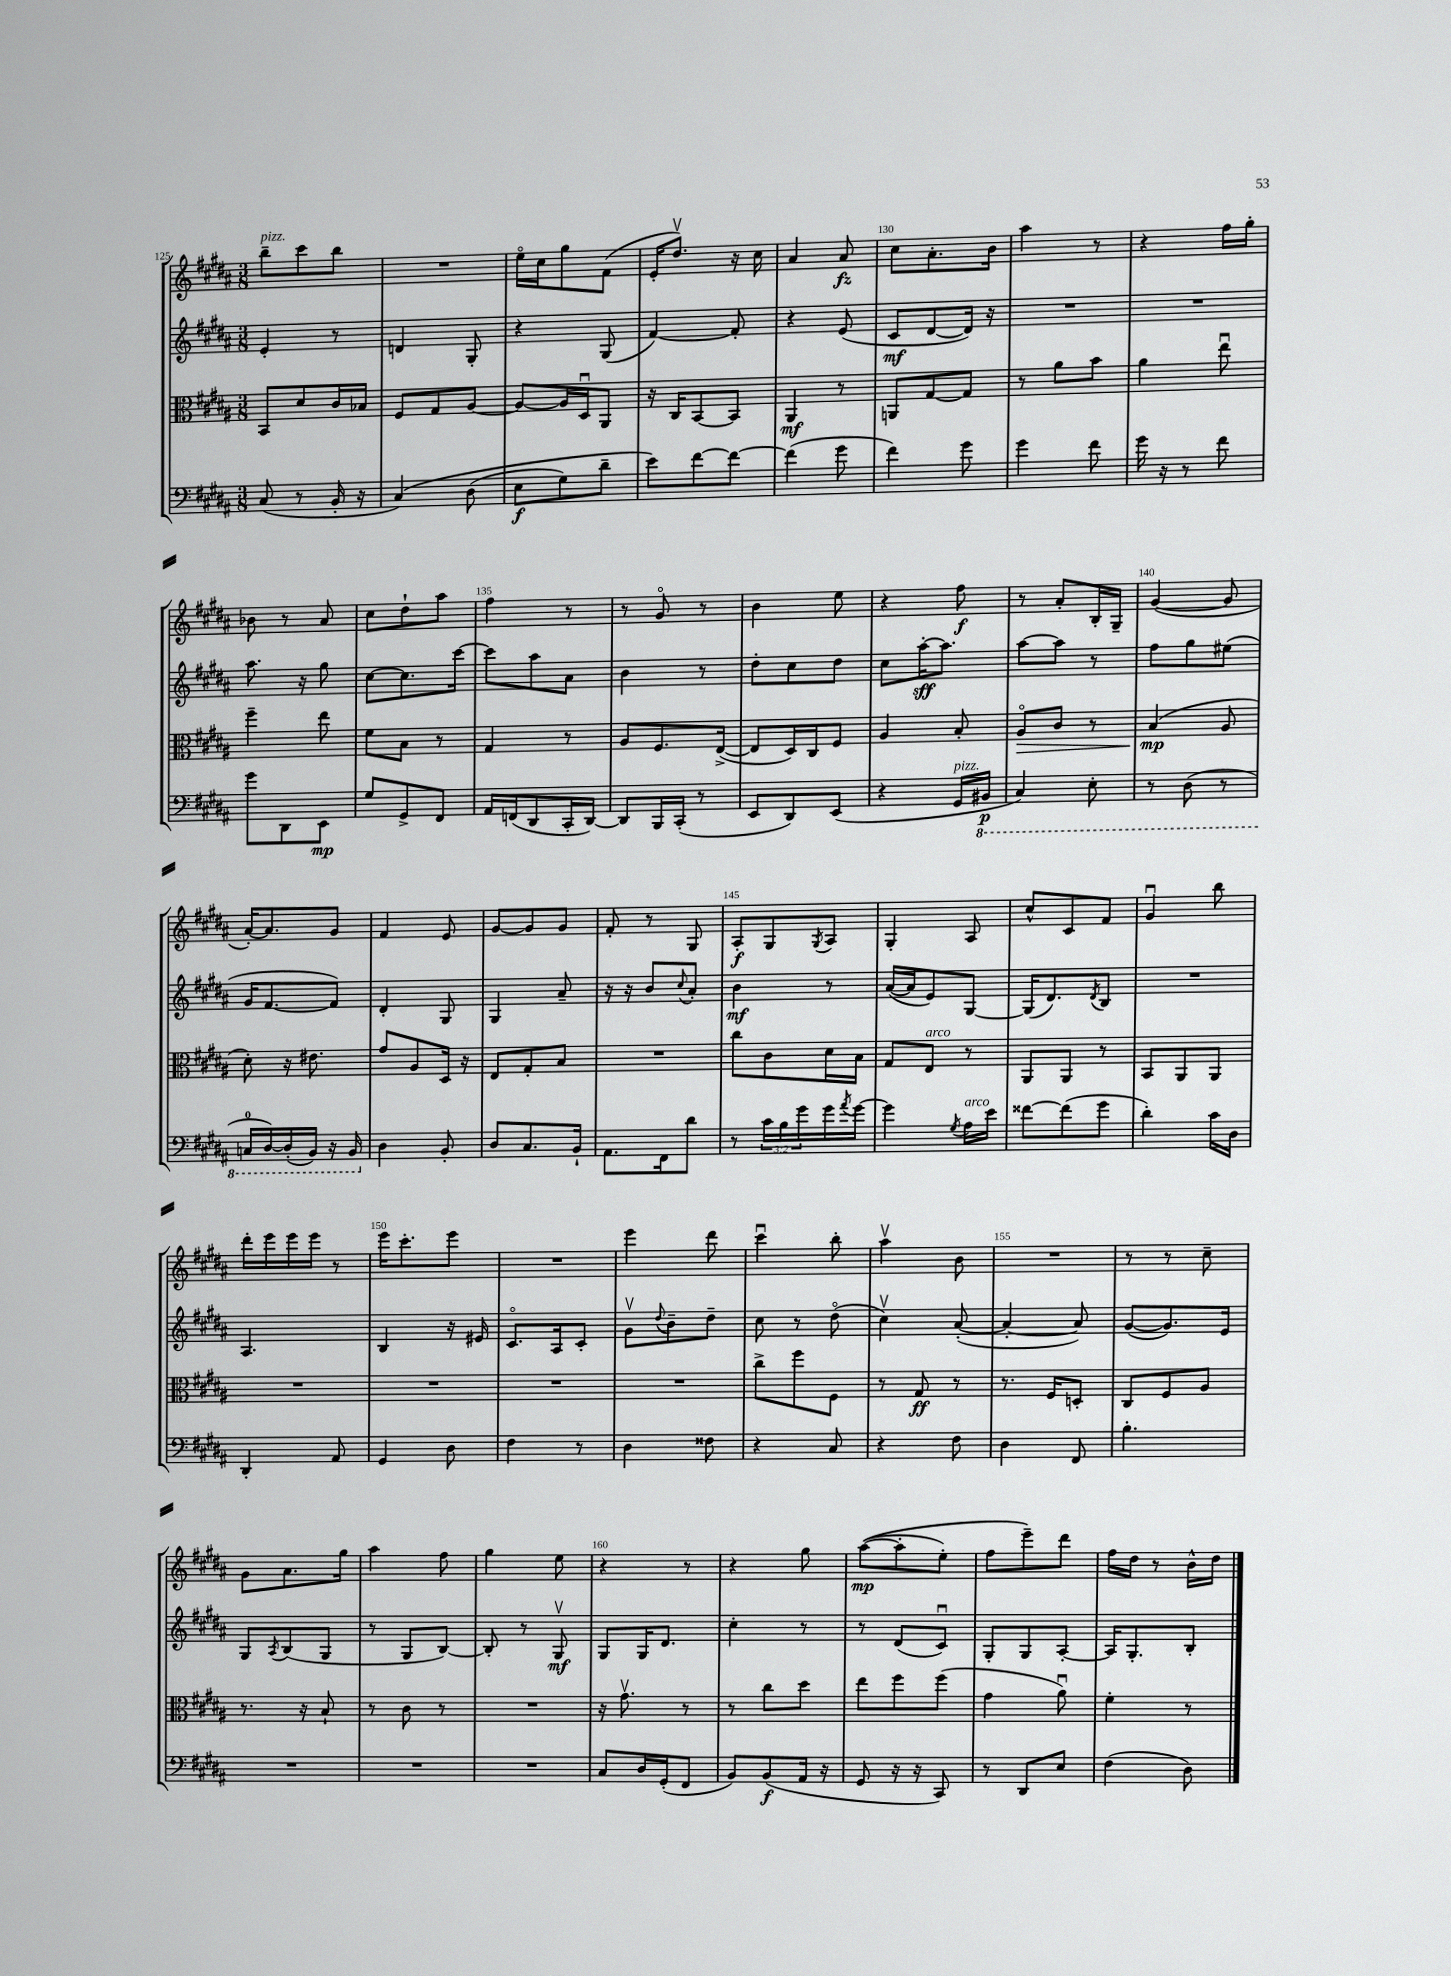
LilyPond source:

<<
\new StaffGroup <<
\new Staff = "s0" {
    \clef treble \key b \major \numericTimeSignature \time 3/8
    b''8--^\markup { \italic "pizz." } cis'''8 b''8 |
    R4. |
    e''16\flageolet cis''16 gis''8 fis'8( |
    e'16-. dis''8.\upbow) r16 cis''16 |
    ais'4 ais'8\fz |
    cis''8 ais'8.-. b'16 |
    ais''4 r8 |
    r4 fis''16 gis''16-. |
    bes'8 r8 ais'8 |
    cis''8 dis''8-! ais''8 |
    fis''4 r8 |
    r8 gis'8\flageolet r8 |
    b'4 e''8 |
    r4 fis''8\f |
    r8 ais'8-. b16-. gis16-- |
    gis'4~( gis'8 |
    ais'16~-.) ais'8. gis'8 |
    fis'4 e'8 |
    gis'8~ gis'8 gis'8 |
    fis'8-. r8 gis8 |
    ais8-.\f gis8 \acciaccatura { gis8 } ais8 |
    gis4-. ais8 |
    cis''8-^ cis'8 fis'8 |
    gis'4\downbow b''8 |
    dis'''16-. e'''16 e'''16 e'''16 r8 |
    e'''16 cis'''8.-. e'''8 |
    R4. |
    e'''4 dis'''8 |
    cis'''4\downbow b''8-. |
    ais''4\upbow b'8 |
    R4. |
    r8 r8 cis''8-- |
    gis'8 ais'8. gis''16 |
    ais''4 fis''8 |
    gis''4 e''8 |
    r4 r8 |
    r4 gis''8 |
    ais''8~\mp(\( ais''8-. e''8-.) |
    fis''8 e'''8--\) dis'''8 |
    fis''16 dis''16 r8 b'16-^ dis''16 \bar "|." |
}
\new Staff = "s1" {
    \clef treble \key b \major \numericTimeSignature \time 3/8
    e'4-. r8 |
    d'4 gis8-. |
    r4 gis8( |
    fis'4~) fis'8-. |
    r4 e'8( |
    cis'8\mf dis'8~ dis'16) r16 |
    R4. |
    R4. |
    ais''8. r16 gis''8 |
    cis''8~ cis''8. cis'''16~ |
    cis'''8 ais''8 ais'8 |
    b'4 r8 |
    dis''8-. cis''8 dis''8 |
    cis''8 ais''16~-.\sff ais''8. |
    ais''8~ ais''8 r8 |
    fis''8 gis''8 eis''8( |
    gis'16 fis'8.~ fis'8) |
    dis'4-. gis8 |
    gis4 ais'8-- |
    r16 r16 b'8 \appoggiatura { cis''8 } ais'8-. |
    b'4\mf r8 |
    ais'16~( ais'16 e'8) gis8~ |
    gis16( dis'8.) \acciaccatura { dis'8 } b8 |
    R4. |
    ais4. |
    b4 r16 eis'16 |
    cis'8.\flageolet ais16 cis'8-. |
    gis'8\upbow \appoggiatura { dis''8 } b'8-- dis''8-- |
    cis''8 r8 dis''8\flageolet( |
    cis''4\upbow) ais'8~-.( |
    ais'4~-. ais'8) |
    gis'8~( gis'8.) e'16 |
    gis8 \acciaccatura { ais8 } b8( gis8 |
    r8 gis8 b8~) |
    b8-. r8 gis8\upbow\mf |
    gis8 gis16 dis'8. |
    cis''4-. r8 |
    r8 dis'8( cis'8\downbow) |
    gis8-. gis8 ais8~-. |
    ais16 gis8.-. b8-. \bar "|." |
}
\new Staff = "s2" {
    \clef alto \key b \major \numericTimeSignature \time 3/8
    b,8 dis'8 cis'16 bes16 |
    fis8 gis8 ais8~ |
    ais8~ ais16 dis16\downbow ais,8 |
    r16 cis16 b,8~ b,8 |
    ais,4\mf r8 |
    a,8 gis8~ gis8 |
    r8 ais'8 b'8 |
    ais'4 e''8\downbow |
    fis''4-- e''8 |
    fis'8 b8 r8 |
    gis4 r8 |
    ais8 fis8. e16~->( |
    e8 dis16) cis16 fis8 |
    ais4 b8-. |
    ais8\flageolet\> cis'8 r8 |
    b4\mp\!( ais8 |
    dis'8-.) r16 eis'8. |
    gis'8 ais8 dis16 r16 |
    e8 gis8-. b8 |
    R4. |
    cis''8 cis'8 dis'16 b16 |
    gis8 e8^\markup { \italic "arco" } r8 |
    ais,8 ais,8 r8 |
    b,8 ais,8 ais,8 |
    R4. |
    R4. |
    R4. |
    R4. |
    cis''8-> fis''8 fis8 |
    r8 gis8\ff r8 |
    r8. fis16 d8-. |
    cis8 fis8 ais8 |
    r8. r16 b8-! |
    r8 cis'8 r8 |
    R4. |
    r16 gis'8.\upbow r8 |
    r8 cis''8 dis''8 |
    e''8 fis''8 fis''8( |
    gis'4 ais'8\downbow) |
    fis'4-. r8 \bar "|." |
}
\new Staff = "s3" {
    \clef bass \key b \major \numericTimeSignature \time 3/8 \override Staff.TupletNumber.text = #tuplet-number::calc-fraction-text
    cis8( r8 b,16-. r16 |
    cis4)\( dis8( |
    e8\f gis8) dis'8-- |
    e'8\) fis'8~ fis'8~ |
    fis'4( gis'8 |
    fis'4) gis'8 |
    gis'4 fis'8 |
    gis'16 r16 r8 fis'8 |
    gis'8 dis,8 e,8\mp |
    gis8 gis,8-> fis,8 |
    ais,16 f,16( dis,8 cis,16-. dis,16~) |
    dis,8 b,,16 cis,16-.( r8 |
    e,8 dis,8) e,8( |
    r4 gis,16^\markup { \italic "pizz." } \ottava #-1 bis,,16\p |
    cis,4) e,8-. |
    r8 dis,8( r8 |
    c,16-0 dis,16~) dis,16-.( b,,16) r16 b,,16 \ottava #0 |
    dis4 b,8-. |
    dis8 cis8. b,16-! |
    ais,8. fis,16 dis'8 |
    r8 \tuplet 3/2 { cis'16 b16 gis'16 } gis'16 \acciaccatura { ais'8 } gis'16~ |
    gis'4 \acciaccatura { gis8 } ais16^\markup { \italic "arco" } e'16 |
    fisis'8~ fisis'8( gis'8 |
    dis'4-.) cis'16 dis16 |
    dis,4-. ais,8 |
    gis,4 dis8 |
    fis4 r8 |
    dis4 fisis8 |
    r4 cis8 |
    r4 fis8 |
    dis4 fis,8 |
    b4.-. |
    R4. |
    R4. |
    R4. |
    cis8 dis16 gis,16-.( fis,8 |
    b,8) b,8\f( ais,16 r16 |
    gis,8 r16 r16 cis,8) |
    r8 dis,8 e8 |
    fis4( dis8) \bar "|." |
}
>>
>>
\layout { \context { \Score currentBarNumber = #125 \override BarNumber.break-visibility = ##(#f #t #t) barNumberVisibility = #(every-nth-bar-number-visible 5) } }
